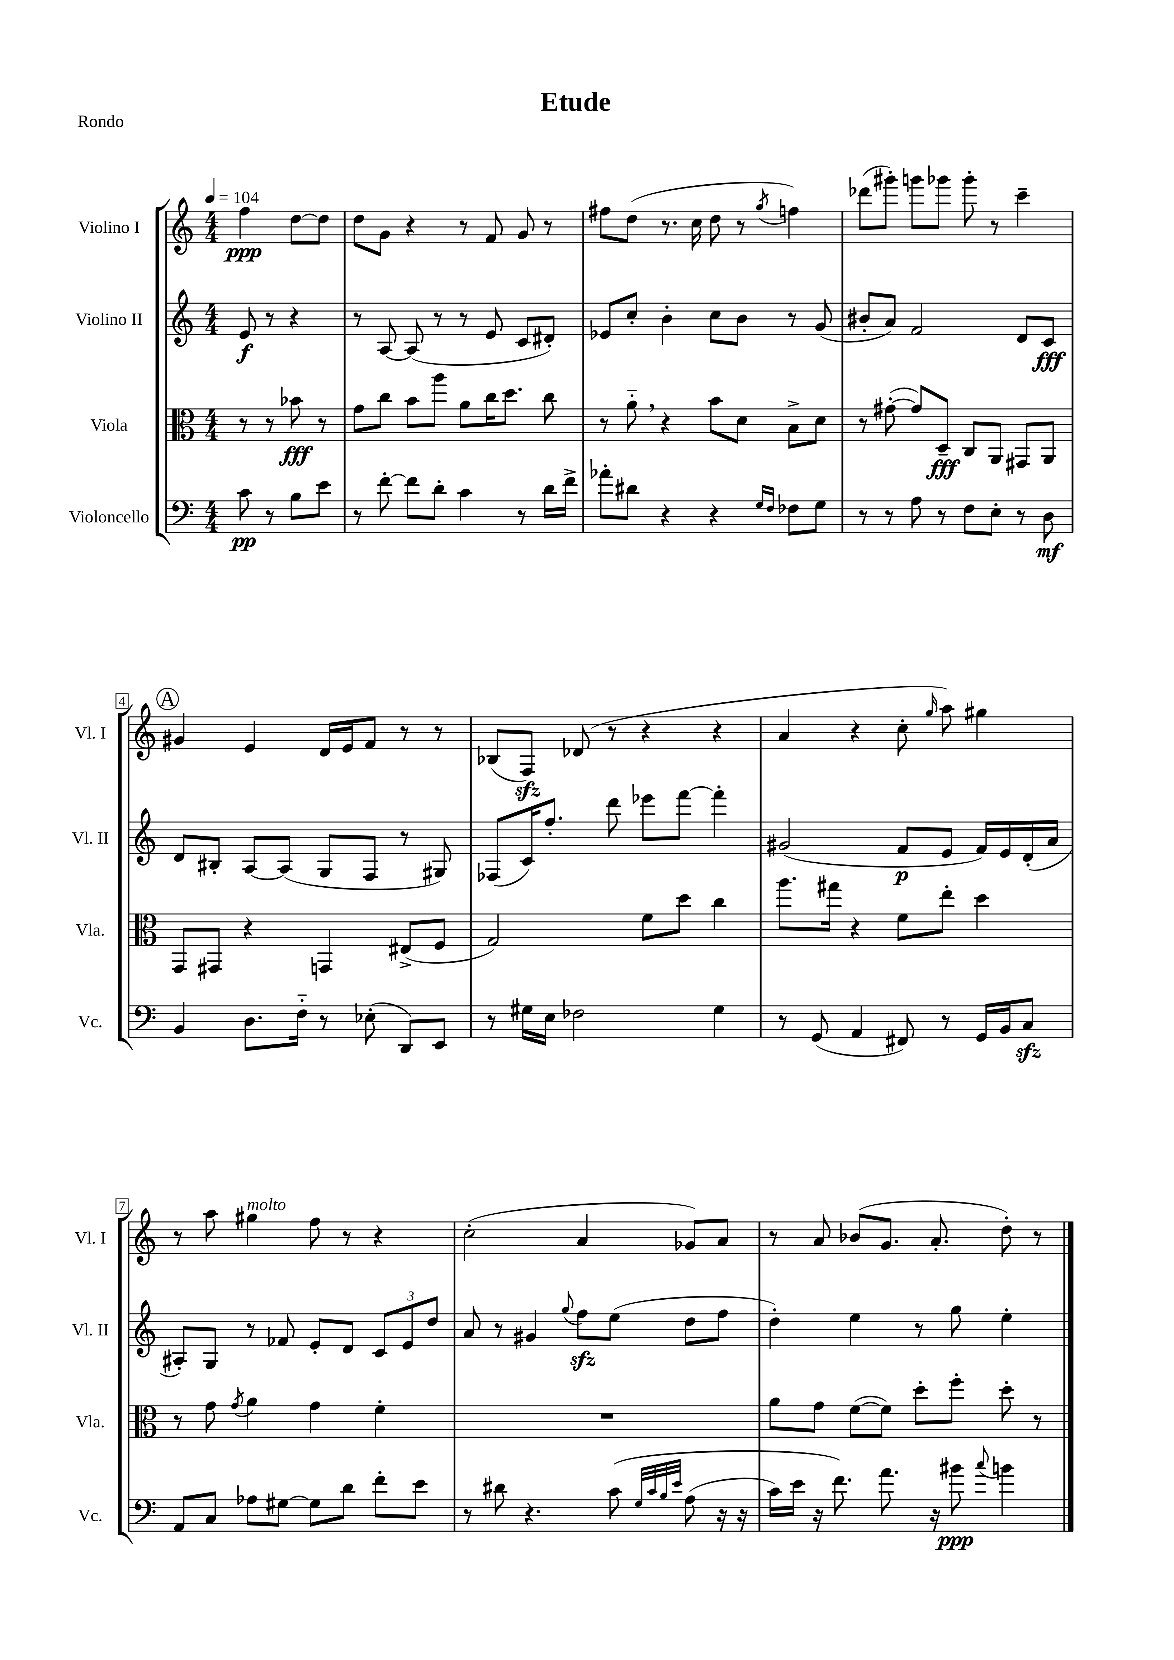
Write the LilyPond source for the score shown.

\header { title = "Etude" piece = "Rondo" }
<<
\new StaffGroup <<
\new Staff = "s0" \with { instrumentName = "Violino I" shortInstrumentName = "Vl. I" } {
    \clef treble \key c \major \numericTimeSignature \time 4/4 \partial 2 \tempo 4 = 104
    \autoBeamOff f''4\ppp d''8[~ d''8] |
    d''8[ g'8] r4 r8 f'8 g'8 r8 |
    fis''8[ d''8]( r8. c''16 d''8 r8 \acciaccatura { g''8 } f''4) |
    des'''8[( gis'''8]-.) g'''8[ ges'''8] ges'''8-. r8 c'''4-- |
    \mark \markup { \circle "A" } gis'4 e'4 d'16[ e'16 f'8] r8 r8 |
    bes8[( f8]\sfz) des'8( r8 r4 r4 |
    a'4 r4 c''8-. \grace { g''16 } a''8) gis''4 |
    r8 a''8 gis''4^\markup { \italic "molto" } f''8 r8 r4 |
    c''2-.( a'4 ges'8[) a'8] |
    r8 a'8 bes'8[( g'8.] a'8.-. d''8-.) r8 \bar "|." |
}
\new Staff = "s1" \with { instrumentName = "Violino II" shortInstrumentName = "Vl. II" } {
    \clef treble \key c \major \numericTimeSignature \time 4/4 \partial 2
    \autoBeamOff e'8\f r8 r4 |
    r8 a8~ a8( r8 r8 e'8 c'8[ dis'8]-.) |
    ees'8[ c''8]-. b'4-. c''8[ b'8] r8 g'8( |
    bis'8[-. a'8]) f'2 d'8[ c'8]\fff |
    \mark \markup { \circle "A" } d'8[ bis8]-. a8[~ a8]( g8[ f8] r8 gis8) |
    fes8[( c'16) f''8.]-. d'''8 ees'''8[ f'''8]~ f'''4-. |
    gis'2( f'8[\p e'8] f'16[) e'16 d'16-.( a'16] |
    ais8[-.) g8] r8 fes'8 e'8[-. d'8] \tuplet 3/2 { c'8[ e'8 d''8] } |
    a'8 r8 gis'4 \appoggiatura { g''8 } f''8[\sfz e''8]( d''8[ f''8] |
    d''4-.) e''4 r8 g''8 e''4-. \bar "|." |
}
\new Staff = "s2" \with { instrumentName = "Viola" shortInstrumentName = "Vla." } {
    \clef alto \key c \major \numericTimeSignature \time 4/4 \partial 2
    \autoBeamOff r8 r8 bes'8\fff r8 |
    g'8[ c''8] b'8[ a''8] a'8[ c''16 d''8.] c''8 |
    r8 a'8-_ \breathe r4 b'8[ d'8] b8[-> d'8] |
    r8 gis'8~-.( gis'8[) d8]--\fff c8[ a,8] gis,8[ a,8] |
    \mark \markup { \circle "A" } g,8[ gis,8] r4 g,4 eis8[->( f8] |
    g2) f'8[ d''8] c''4 |
    a''8.[ gis''16] r4 f'8[ e''8]-. d''4 |
    r8 g'8 \acciaccatura { g'8 } a'4 g'4 f'4-. |
    R1 |
    a'8[ g'8] f'8[~( f'8]) d''8[-. f''8]-. d''8-. r8 \bar "|." |
}
\new Staff = "s3" \with { instrumentName = "Violoncello" shortInstrumentName = "Vc." } {
    \clef bass \key c \major \numericTimeSignature \time 4/4 \partial 2
    \autoBeamOff c'8\pp r8 b8[ e'8] |
    r8 f'8~-. f'8[ d'8]-. c'4 r8 d'16[ f'16]-> |
    aes'8[-. dis'8] r4 r4 \grace { g16[ f16] } fes8[ g8] |
    r8 r8 a8 r8 f8[ e8]-. r8 d8\mf |
    \mark \markup { \circle "A" } b,4 d8.[ f16]-_ r8 ees8-.( d,8[) e,8] |
    r8 gis16[ e16] fes2 gis4 |
    r8 g,8( a,4 fis,8) r8 g,16[ b,16 c8]\sfz |
    a,8[ c8] aes8[ gis8]~ gis8[ d'8] f'8[-. e'8] |
    r8 dis'8 r4. c'8\( \grace { g32[ c'32 b32 e'32] } a8( r16 r16 |
    c'16[) e'16] r16 f'8.\) a'8. r16 bis'8\ppp \appoggiatura { c''8 } b'4 \bar "|." |
}
>>
>>
\layout { \context { \Score \override BarNumber.stencil = #(make-stencil-boxer 0.1 0.3 ly:text-interface::print) } }
